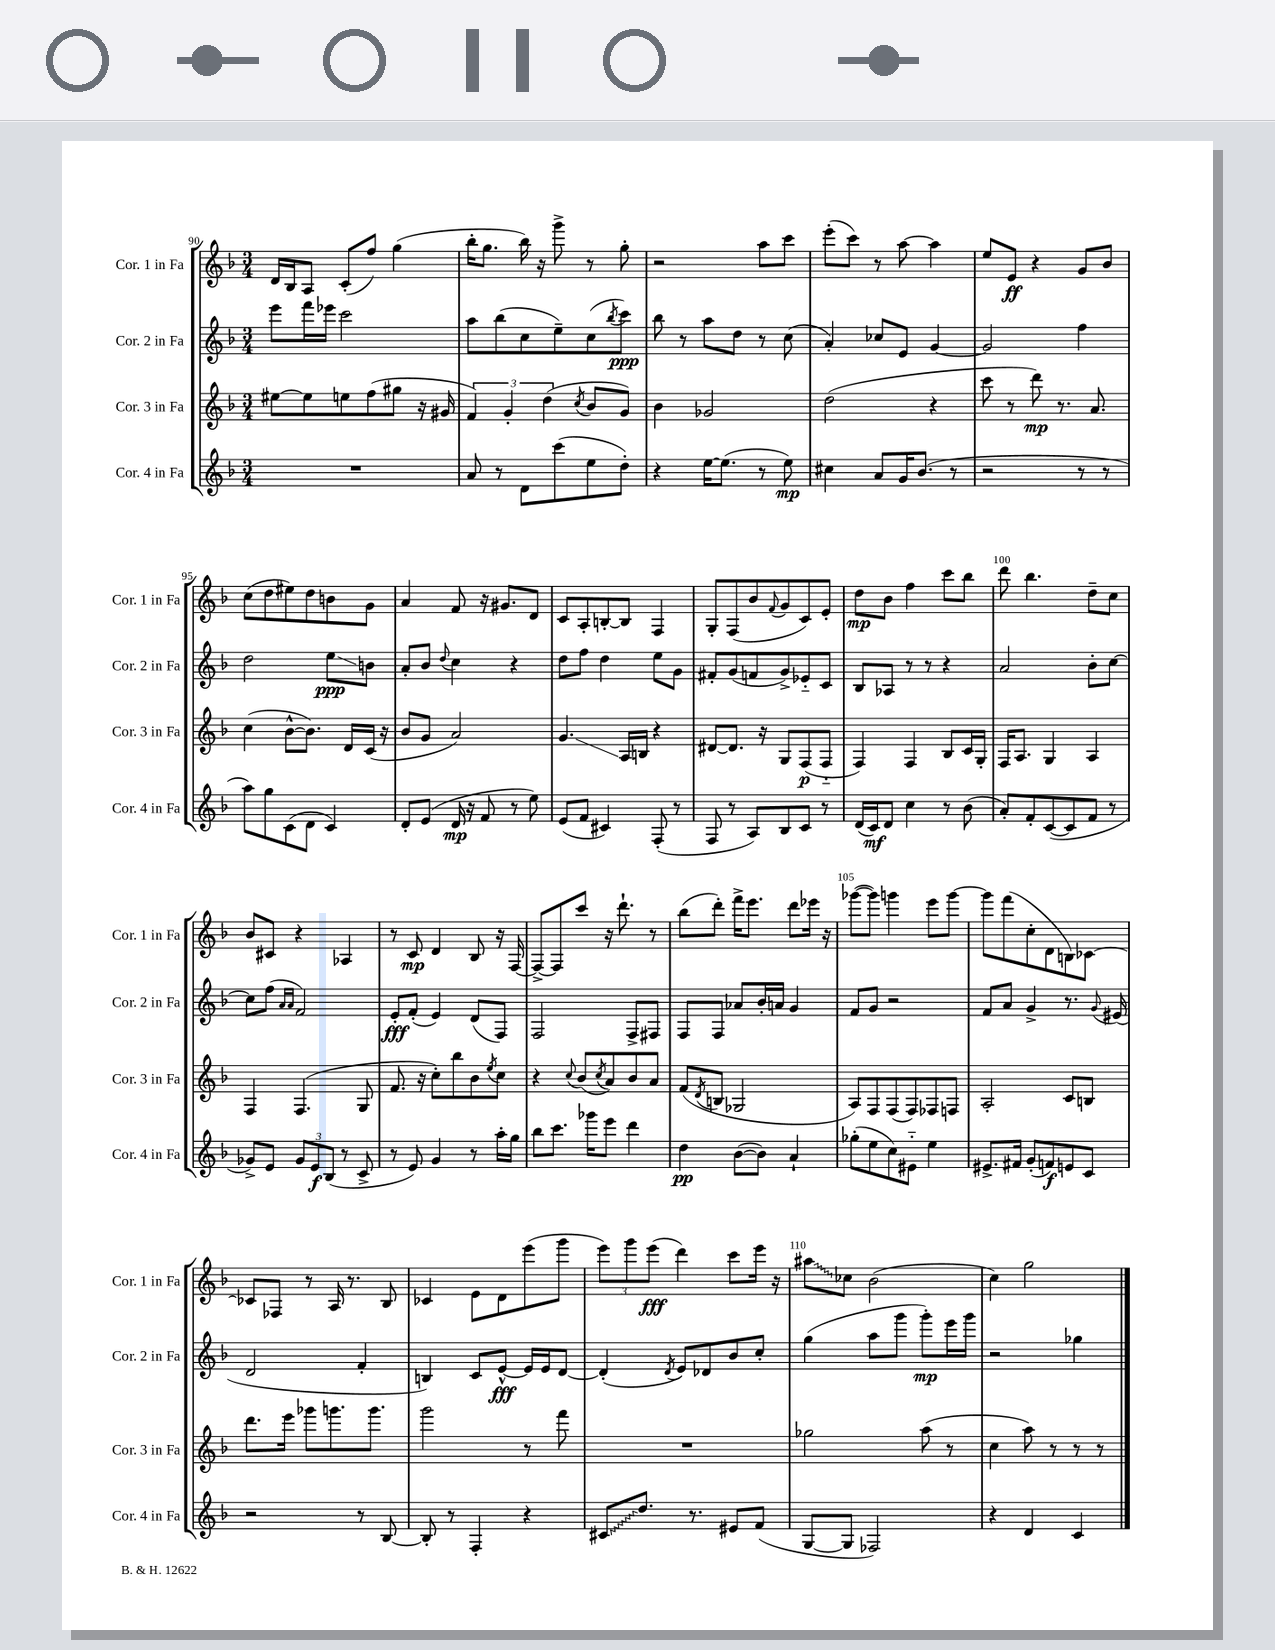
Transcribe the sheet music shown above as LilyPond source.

<<
\new StaffGroup <<
\new Staff = "s0" \with { instrumentName = "Cor. 1 in Fa" shortInstrumentName = "Cor. 1 in Fa" } {
    \clef treble \key f \major \numericTimeSignature \time 3/4
    d'16 bes16 a8 c'8-.( f''8) g''4( |
    bes''16-. g''8. bes''16) r16 g'''8-> r8 g''8-. |
    r2 a''8 c'''8 |
    e'''8-.( c'''8) r8 a''8~ a''4 |
    e''8 e'8\ff r4 g'8 bes'8 |
    c''8( d''8 eis''8) d''8 b'8 g'8 |
    a'4 f'8 r16 gis'8. d'8 |
    c'8 a8-. b8~-. b8 f4 |
    g8-. f8( bes'8 \appoggiatura { f'8 } g'8 c'8) e'8-. |
    d''8\mp bes'8 f''4 c'''8 bes''8 |
    d'''8 bes''4. d''8-- c''8 |
    bes'8 cis'8 r4 aes4 |
    r8 c'8\mp d'4 bes8 r16 f16~ |
    f8~-> f8 c'''8 r16 d'''8.-! r8 |
    bes''8( d'''8-.) f'''16-> e'''8. d'''8 ees'''16 r16 |
    ges'''8~( ges'''8) g'''4 e'''8 g'''8~ |
    g'''8 f'''8( c''8-. d'8 b8) ces'8~ |
    ces'8 fes8 r8 a16 r8. bes8 |
    ces'4 e'8 d'8 e'''8( g'''8 |
    \tuplet 3/2 { e'''8) g'''8 e'''8\fff( } d'''4) c'''8 e'''16 r16 |
    \once \override Glissando.style = #'zigzag ais''8\glissando ces''8 bes'2( |
    c''4) g''2 \bar "|." |
}
\new Staff = "s1" \with { instrumentName = "Cor. 2 in Fa" shortInstrumentName = "Cor. 2 in Fa" } {
    \clef treble \key f \major \numericTimeSignature \time 3/4
    e'''8 f'''16 ees'''16 c'''2 |
    a''8 bes''8( c''8 e''8--) c''8( \acciaccatura { bes''8 } c'''8\ppp) |
    bes''8 r8 a''8 d''8 r8 c''8( |
    a'4-.) ces''8 e'8 g'4~ |
    g'2 f''4 |
    d''2 e''8\glissando\ppp b'8 |
    a'8-. bes'8 \appoggiatura { d''8 } c''4 r4 |
    d''8 f''8 d''4 e''8 g'8 |
    fis'8-. g'8( f'8 g'8->) ees'8-_ c'8 |
    bes8 aes8 r8 r8 r4 |
    a'2 bes'8-. c''8~ |
    c''8 f''8( \grace { a'16 a'16 } f'2) |
    e'8-.\fff f'8-.( e'4) d'8( f8) |
    f2 f8-> fis8 |
    f8 f8 aes'8 bes'16-. a'16 g'4 |
    f'8 g'8 r2 |
    f'8 a'8 g'4-> r8. \appoggiatura { g'8 } eis'16( |
    d'2 f'4-. |
    b4) c'8 e'8~-^\fff e'16 e'16 d'8~ |
    d'4-.( \acciaccatura { d'8 } e'8) des'8 bes'8 c''8-. |
    g''4( a''8 g'''8 g'''8-.\mp) e'''16 g'''16 |
    r2 ges''4 \bar "|." |
}
\new Staff = "s2" \with { instrumentName = "Cor. 3 in Fa" shortInstrumentName = "Cor. 3 in Fa" } {
    \clef treble \key f \major \numericTimeSignature \time 3/4
    eis''8~ eis''8 e''8 f''8( gis''8 r16 gis'16 |
    \tuplet 3/2 { f'4) g'4-. d''4( } \acciaccatura { c''8 } bes'8 g'8) |
    bes'4 ges'2 |
    d''2( r4 |
    c'''8 r8 d'''8\mp) r8. a'8. |
    c''4( bes'8~-^ bes'8.) d'16 c'16( r16 |
    bes'8 g'8 a'2) |
    g'4.\glissando a16 b16 r4 |
    dis'8~ dis'8. r16 g8 f8\p( f8-_ |
    f4) f4 bes8 c'16 g16-. |
    f16 a8. g4 a4 |
    f4 f4.( g8 |
    f'8. r16 c''8-.) bes''8 bes'8 \acciaccatura { e''8 } c''8 |
    r4 \appoggiatura { c''8 } bes'8( \acciaccatura { c''8 } a'8) bes'8 a'8 |
    f'8( \acciaccatura { d'8 } b8 ges2 |
    a8) f8 f8( f8) fes8 f8 |
    a2-. c'8 b8 |
    d'''8. e'''16 ges'''8 g'''8. g'''8. |
    g'''2 r8 f'''8 |
    R2. |
    ges''2 a''8( r8 |
    c''4 a''8) r8 r8 r8 \bar "|." |
}
\new Staff = "s3" \with { instrumentName = "Cor. 4 in Fa" shortInstrumentName = "Cor. 4 in Fa" } {
    \clef treble \key f \major \numericTimeSignature \time 3/4
    R2. |
    a'8 r8 d'8 c'''8( e''8 d''8-.) |
    r4 e''16~ e''8.( r8 e''8\mp) |
    cis''4 a'8 g'16 bes'8.( r8 |
    r2 r8 r8 |
    a''8) g''8 c'8( d'8 c'4) |
    d'8-. e'8( d'16\mp r16 f'8 r8 e''8) |
    e'8( f'8 cis'4) f8-.( r8 |
    f8 r8 a8) bes8 c'8 r8 |
    d'16( c'16\mf) d'8 c''4 r8 bes'8( |
    a'8-.) f'8-. c'8~( c'8 f'8 r8 |
    ges'8->) e'8 \tuplet 3/2 { ges'8 e'8\f bes8( } r8 c'8-> |
    r8 e'8) g'4 r8 a''16-. g''16 |
    bes''8 c'''8. ges'''16 e'''8 d'''4 |
    d''4\pp bes'8~( bes'8) a'4-! |
    ges''8-.( e''8 c''8) eis'8-_ e''4 |
    eis'8.-> fis'16 g'8-.( f'8\f) e'8 c'8 |
    r2 r8 bes8~ |
    bes8-. r8 f4-. r4 |
    \once \override Glissando.style = #'zigzag cis'8\glissando d''8. r8. eis'8 f'8( |
    g8~ g8 fes2) |
    r4 d'4 c'4 \bar "|." |
}
>>
>>
\layout { \context { \Score currentBarNumber = #90 \override BarNumber.break-visibility = ##(#f #t #t) barNumberVisibility = #(every-nth-bar-number-visible 5) } }
